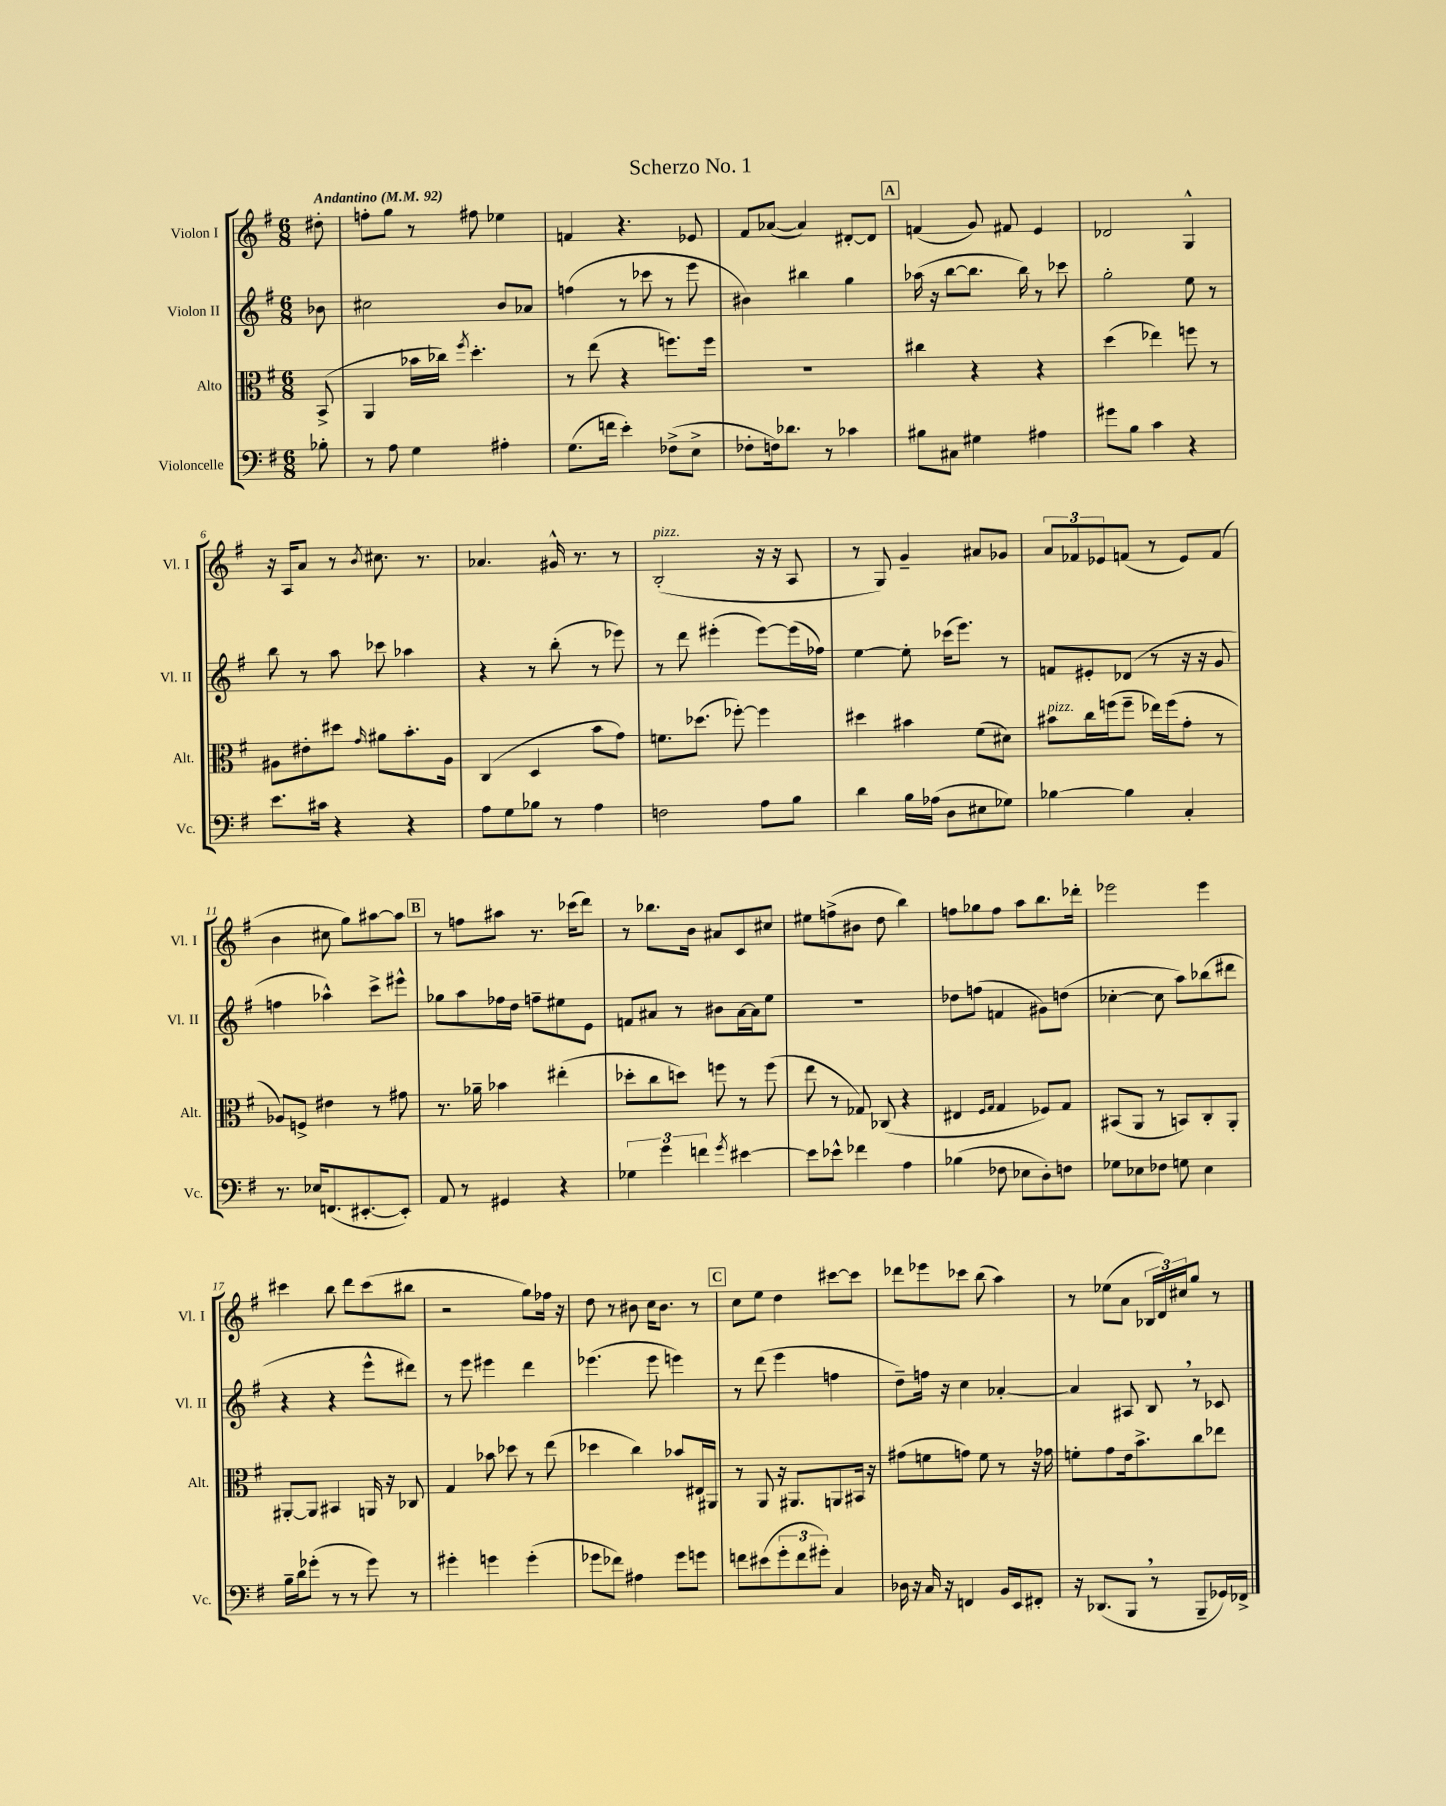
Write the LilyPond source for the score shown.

\header { title = "Scherzo No. 1" }
<<
\new StaffGroup <<
\new Staff = "s0" \with { instrumentName = "Violon I" shortInstrumentName = "Vl. I" } {
    \clef treble \key g \major \numericTimeSignature \time 6/8 \partial 8 \tempo "Andantino" 4 = 92
    dis''8-. |
    f''8-. g''8 r8 fis''8 ees''4 |
    f'4 r4. ees'8 |
    fis'8 aes'8~( aes'4) dis'8~-. dis'8 |
    \mark \markup { \box "A" } f'4( g'8) fis'8 e'4 |
    des'2 g4-^ |
    r16 a16 a'8 r8 \acciaccatura { b'8 } cis''8. r8. |
    aes'4. gis'16-^ r8. r8 |
    b2-.^\markup { \italic "pizz." }( r16 r16 a8 |
    r8 g8) g'4-- ais'8 ges'8 |
    \tuplet 3/2 { a'8 fes'8 ees'8 } f'8( r8 ees'8) f'8( |
    b'4 cis''8 g''8) ais''8~ ais''8 |
    \mark \markup { \box "B" } r8 f''8 ais''8 r8. ces'''16( d'''8) |
    r8 bes''8. b'16 ais'8 c'8 cis''8 |
    eis''8 f''8->( bis'8 d''8 b''4) |
    f''8 ges''8 f''8 a''8 b''8. des'''16-. |
    ees'''2 ees'''4 |
    cis'''4 b''8 d'''8 cis'''8( bis''8 |
    r2 g''8) fes''16 r16 |
    d''8 r8 bis'8 c''16 bis'8. r8 |
    \mark \markup { \box "C" } c''8 e''8 d''4 cis'''8~ cis'''8 |
    des'''8 ees'''8 ces'''8 b''8( a''4) |
    r8 ees''8( a'8 \tuplet 3/2 { bes16 d'16) cis''16 } g''8 r8 \bar "|." |
}
\new Staff = "s1" \with { instrumentName = "Violon II" shortInstrumentName = "Vl. II" } {
    \clef treble \key g \major \numericTimeSignature \time 6/8 \partial 8
    bes'8 |
    cis''2 b'8 aes'8 |
    f''4( r8 ces'''8 r8 e'''8 |
    bis'4) bis''4 g''4 |
    \mark \markup { \box "A" } aes''16( r16 b''8~ b''8. b''16) r8 ces'''8 |
    g''2-. e''8 r8 |
    b''8 r8 a''8 ces'''8 aes''4 |
    r4 r8 b''8-.( r8 ees'''8) |
    r8 d'''8 eis'''4-.( eis'''8~) eis'''16( fes''16) |
    e''4~ e''8-. ces'''16( e'''8.) r8 |
    f'8 eis'8-. des'8( r8 r16 r16 g'8 |
    f''4 aes''4-^) c'''8-> eis'''8-^ |
    \mark \markup { \box "B" } ges''8 a''8 fes''16 d''16 f''8-- eis''8 e'8 |
    f'8 ais'8 r8 bis'8 ais'16~ ais'16 e''8 |
    R2. |
    des''8 f''8( f'4 gis'8) d''8( |
    ces''4~-. ces''8 a''8) bes''8( dis'''8 |
    r4 r4 e'''8-^ dis'''8) |
    r8 e'''8 eis'''4 d'''4 |
    ees'''4.( ees'''8 e'''4) |
    \mark \markup { \box "C" } r8 d'''8( e'''4 f''4 |
    d''8--) f''16 r16 c''4 aes'4~-. |
    aes'4 ais8 b8 \breathe r8 ces'8 \bar "|." |
}
\new Staff = "s2" \with { instrumentName = "Alto" shortInstrumentName = "Alt." } {
    \clef alto \key g \major \numericTimeSignature \time 6/8 \partial 8
    b,8->( |
    a,4 bes'16 ces''16) \acciaccatura { fis''8 } d''4.-. |
    r8 e''8( r4 f''8.) f''16 |
    R2. |
    \mark \markup { \box "A" } cis''4 r4 r4 |
    d''4( ees''4) f''8 r8 |
    ais8 eis'8-. dis''8 \grace { g'16 } ais'8 b'8.-. ais16 |
    c4( d4 b'8 g'8) |
    f'8. des''8.( fes''8~-.) fes''4 |
    dis''4 bis'4 fis'8( dis'8) |
    bis'8^\markup { \italic "pizz." } c''16 f''16( f''8-- ees''16) f''16( g'8-. r8 |
    aes8) f8-> eis'4 r8 gis'8 |
    \mark \markup { \box "B" } r8. aes'16-- bes'4 eis''4-.( |
    des''8-. c''8 d''8) f''8 r8 f''8( |
    e''8 r8 ges8) ces8( r4 |
    eis4 \grace { fis16 g16 } g4 fes8) g8 |
    bis,8( a,8 r8 b,8) c8-. a,8-. |
    ais,8~-. ais,8 bis,4 a,16 r16 ces8 |
    g4 bes'8 des''8 r8 e''8( |
    des''4 c''4) bes'8 eis16 ais,16 |
    \mark \markup { \box "C" } r8 a,8 r16 ais,8. a,8 bis,16 r16 |
    gis'8( f'8 g'8) f'8 r8 r16 ges'16 |
    f'8-. g'8 e'16 b'8.-> c''8 ees''8 \bar "|." |
}
\new Staff = "s3" \with { instrumentName = "Violoncelle" shortInstrumentName = "Vc." } {
    \clef bass \key g \major \numericTimeSignature \time 6/8 \partial 8
    bes8-. |
    r8 a8 g4 ais4-. |
    g8.( f'16 e'4-.) fes8->( e8-> |
    fes8-. f16) des'8. r8 ces'4 |
    \mark \markup { \box "A" } bis8 cis8 gis4 ais4 |
    gis'8 b8 c'4 r4 |
    e'8. cis'16 r4 r4 |
    a8 g8 bes8 r8 a4 |
    f2 a8 b8 |
    d'4 b16 aes16( d8 eis8 ges8) |
    bes4~ bes4 c4-. |
    r8. ees16 f,8.( eis,8.~-. eis,8-.) |
    \mark \markup { \box "B" } a,8 r8 gis,4 r4 |
    \tuplet 3/2 { ges4 g'4 f'4 } \acciaccatura { g'8 } eis'4~ |
    eis'8 ees'8-^ fes'4 a4 |
    bes4( fes8 ees8 d8-.) f8 |
    ges8 ees8 fes8 g8 ees4 |
    b16-- d'16 ges'8-.( r8 r8 ges'8) r8 |
    gis'4-. g'4 g'4-.( |
    ges'8 fes'8) ais4 ges'8 g'8 |
    \mark \markup { \box "C" } f'8 eis'8( \tuplet 3/2 { g'8-. f'8 gis'8-.) } c4 |
    des16 r16 c16 r16 f,4 b,16 e,16 fis,8-. |
    r16 des,8.( b,,8 \breathe r8 b,,8-- ges,16) fes,16-> \bar "|." |
}
>>
>>
